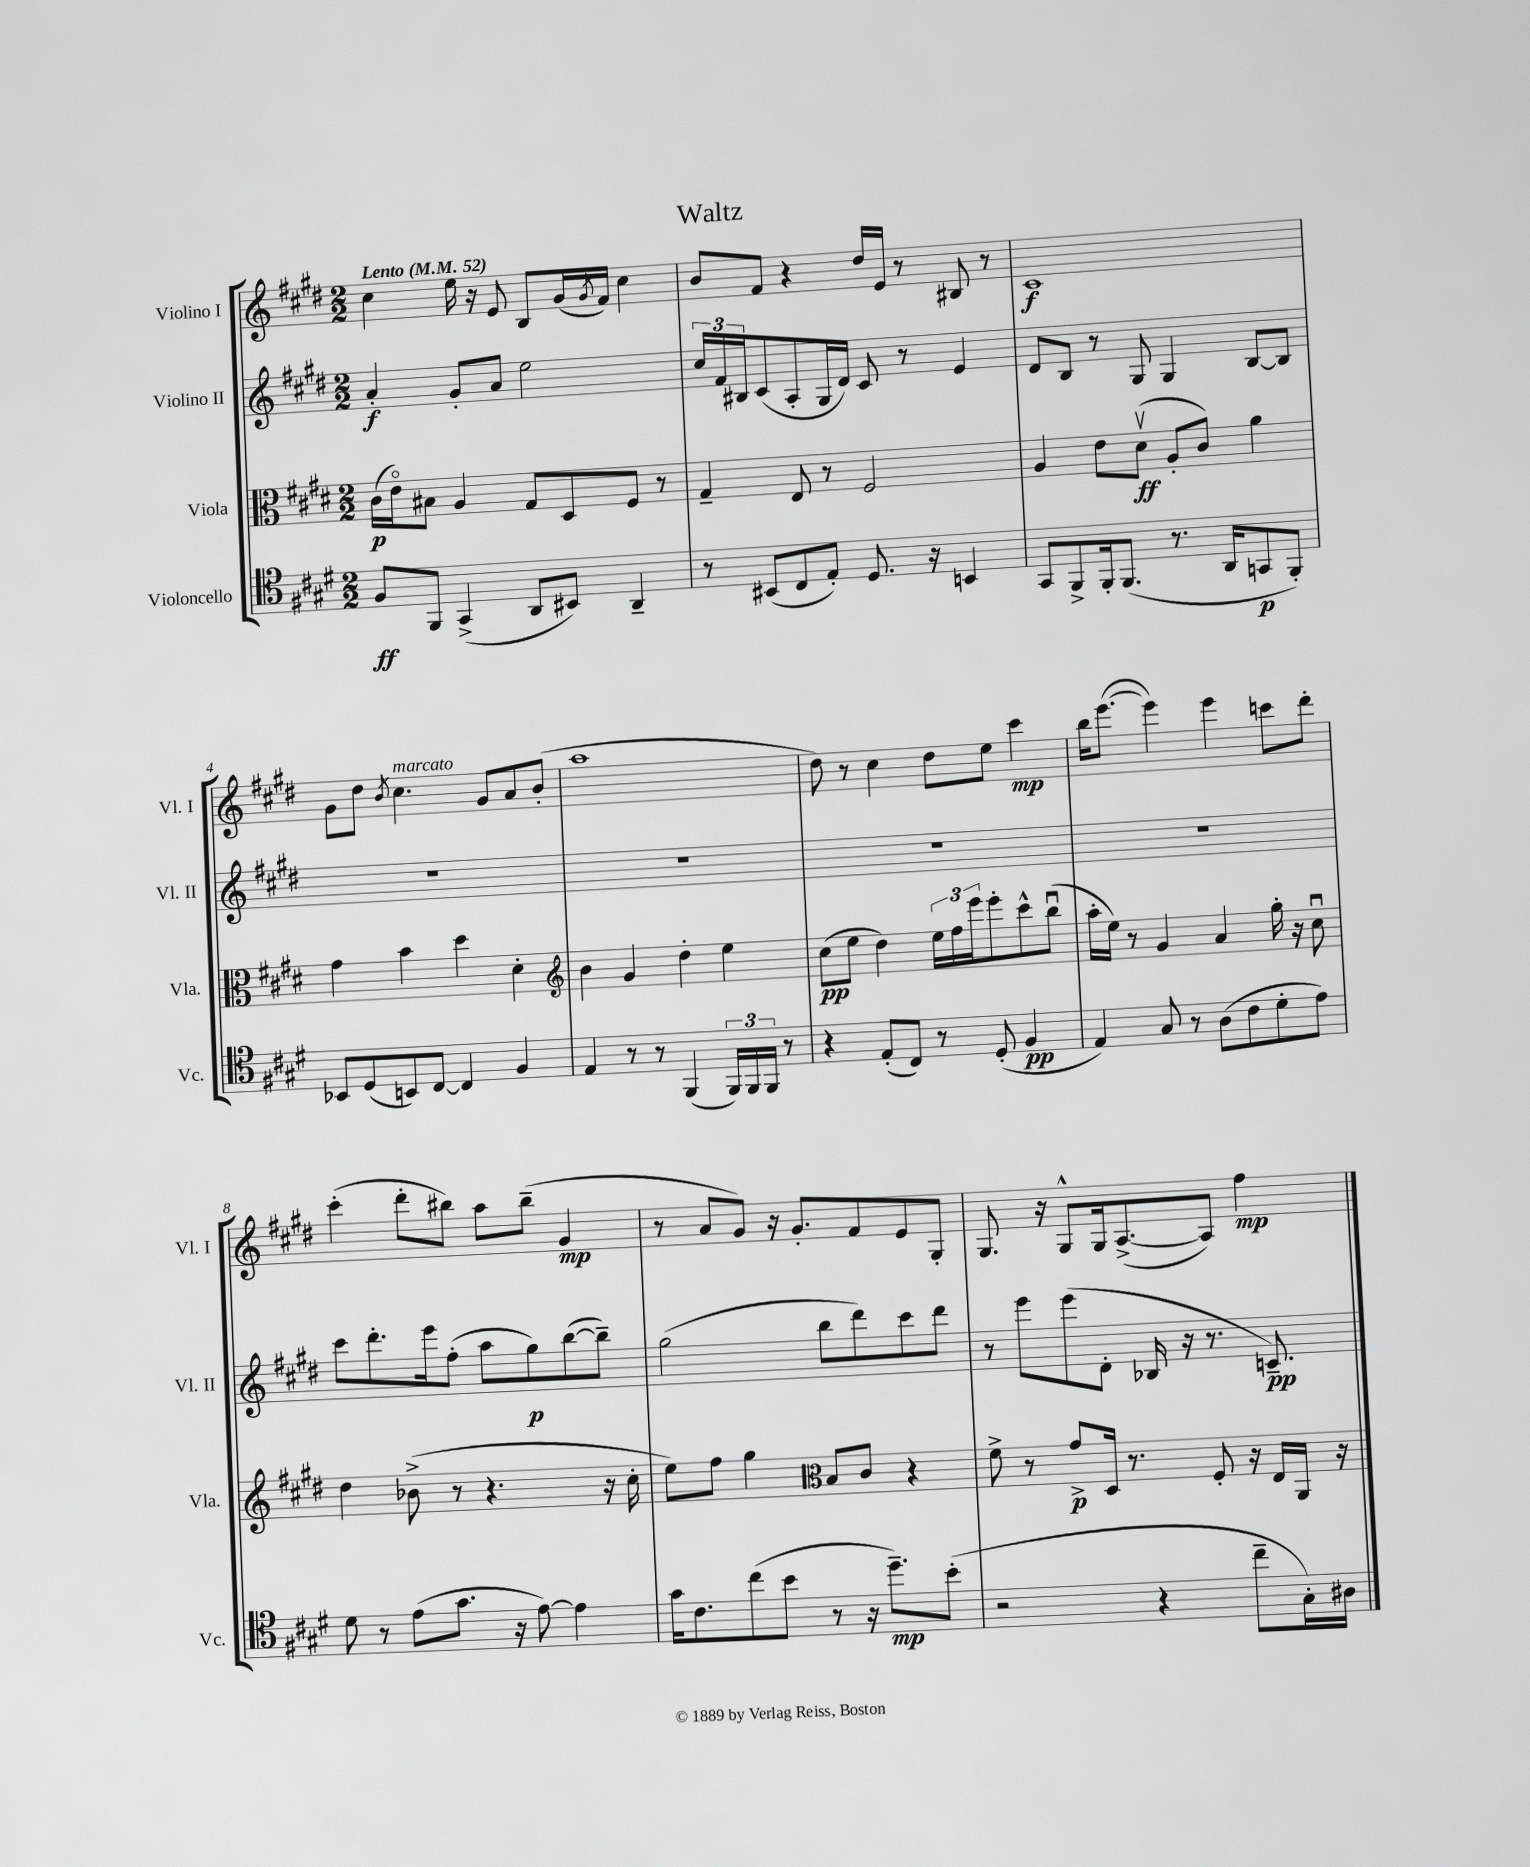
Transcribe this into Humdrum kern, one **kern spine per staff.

**kern	**dynam	**kern	**dynam	**kern	**dynam	**kern	**dynam
*part4	*part4	*part3	*part3	*part2	*part2	*part1	*part1
*staff4	*staff4	*staff3	*staff3	*staff2	*staff2	*staff1	*staff1
*I"Violoncello	*	*I"Viola	*	*I"Violino II	*	*I"Violino I	*
*I'Vc.	*	*I'Vla.	*	*I'Vl. II	*	*I'Vl. I	*
*clefC4	*	*clefC3	*	*clefG2	*	*clefG2	*
*k[f#c#g#d#]	*	*k[f#c#g#d#]	*	*k[f#c#g#d#]	*	*k[f#c#g#d#]	*
*M2/2	*	*M2/2	*	*M2/2	*	*M2/2	*
*MM52	*	*MM52	*	*MM52	*	*MM52	*
=1	=1	=1	=1	=1	=1	=1	=1
!	!	!	!	!	!	!LO:TX:a:B:t=Lento	!
8F#/L	ff	(16c#\LL	p	4a'/	f	4cc#\	.
.	.	16e\J)	.	.	.	.	.
8FF#/J	.	8B#X\J	.	.	.	.	.
(4GG#^/	.	4A/	.	8g#'/L	.	16ee\	.
.	.	.	.	.	.	16r	.
.	.	.	.	8a/J	.	8e/	.
8AA/L	.	8G#/L	.	2ee\	.	8B/L	.
8BB#X/J)	.	8D#/	.	.	.	(16g#/L	.
.	.	.	.	.	.	8qg#/	.
.	.	.	.	.	.	16f#/JJ)	.
4AA~/	.	8F#/J	.	.	.	4cc#\	.
.	.	8r	.	.	.	.	.
=2	=2	=2	=2	=2	=2	=2	=2
8r	.	4G#~/	.	24cc#/LL	.	8b/L	.
.	.	.	.	24f#/	.	.	.
.	.	.	.	24B#X/J	.	.	.
(8BB#X/L	.	.	.	(8c#/	.	8f#/J	.
8C#/	.	8E/	.	8A'/	.	4r	.
8E'/J)	.	8r	.	16G#/L	.	.	.
.	.	.	.	16d#/JJ)	.	.	.
8.D#/	.	2F#/	.	8c#/	.	16dd#/LL	.
.	.	.	.	.	.	16e/JJ	.
.	.	.	.	8r	.	8r	.
16r	.	.	.	.	.	.	.
4BBn/	.	.	.	4e/	.	8B#X/	.
.	.	.	.	.	.	8r	.
=3	=3	=3	=3	=3	=3	=3	=3
8GG#/L	.	4A/	.	8d#/L	.	1c#	f
8FF#^/	.	.	.	8B/J	.	.	.
16FF#'/k	.	8e\L	.	8r	.	.	.
(8.FF#/J	.	.	.	.	.	.	.
.	.	(8d#v\J	ff	8G#/	.	.	.
8.r	.	8A'/L	.	4G#/	.	.	.
.	.	8c#/J)	.	.	.	.	.
16AA/KL	.	.	.	.	.	.	.
8GGn/	p	4a\	.	[8B/L	.	.	.
8FF#'/J)	.	.	.	8B/J]	.	.	.
!!LO:LB:g=z
=4	=4	=4	=4	=4	=4	=4	=4
8BB-X/L	.	4g#\	.	1r	.	8g#\L	.
(8D#/	.	.	.	.	.	8dd#\J	.
.	.	.	.	.	.	8qb/	.
!	!	!	!	!	!	!LO:TX:a:i:t=marcato	!
8BBn/)	.	4b\	.	.	.	4.cc#\	.
[8C#/J	.	.	.	.	.	.	.
4C#/]	.	4dd#\	.	.	.	.	.
.	.	.	.	.	.	8g#/L	.
4F#/	.	4d#'\	.	.	.	8a/	.
.	.	.	.	.	.	(8b'/J	.
=5	=5	=5	=5	=5	=5	=5	=5
*	*	*clefG2	*	*	*	*	*
4E/	.	4b\	.	1r	.	1aa	.
8r	.	4g#/	.	.	.	.	.
8r	.	.	.	.	.	.	.
(4FF#/	.	4dd#'\	.	.	.	.	.
24FF#/LL)	.	4ee\	.	.	.	.	.
24FF#/	.	.	.	.	.	.	.
24FF#/JJ	.	.	.	.	.	.	.
8r	.	.	.	.	.	.	.
=6	=6	=6	=6	=6	=6	=6	=6
4r	.	(8cc#\L	pp	1r	.	8dd#\)	.
.	.	8ee\J	.	.	.	8r	.
(8E'/L	.	4dd#\)	.	.	.	4cc#\	.
8C#/J)	.	.	.	.	.	.	.
8r	.	24ee\LL	.	.	.	8dd#\L	.
.	.	24ff#\	.	.	.	.	.
.	.	24eee\J	.	.	.	.	.
(8D#'/	.	8eee'\	.	.	.	8ee\J	.
4F#/	pp	8ccc#^^\	.	.	.	4ccc#\	mp
.	.	(8bbu\J	.	.	.	.	.
=7	=7	=7	=7	=7	=7	=7	=7
4E/)	.	16aa'\LL	.	1r	.	16bb\KL	.
.	.	16ee\JJ)	.	.	.	([8.eee\J	.
.	.	8r	.	.	.	.	.
8G#/	.	4g#/	.	.	.	4eee\])	.
8r	.	.	.	.	.	.	.
(8A\L	.	4a/	.	.	.	4eee\	.
8c#\	.	.	.	.	.	.	.
8d#'\	.	16gg#'\	.	.	.	8cccn\L	.
.	.	16r	.	.	.	.	.
8e\J)	.	8cc#u\	.	.	.	8ddd#'\J	.
!!LO:LB:g=z
=8	=8	=8	=8	=8	=8	=8	=8
8d#\	.	4dd#\	.	8ccc#\L	.	(4ccc#'\	.
8r	.	.	.	8.ddd#'\	.	.	.
(8e\L	.	(8b-X^\	.	.	.	8ddd#'\L	.
.	.	.	.	16eee\k	.	.	.
8.g#\J	.	8r	.	(8ff#'\J	.	8bb#X\J)	.
.	.	4.r	.	8aa\L	.	8aa\L	.
16r	.	.	.	.	.	.	.
[8e\)	.	.	.	8gg#\)	p	(8bb#~\J	.
4e\]	.	.	.	([8bb\	.	4g#/	mp
.	.	16r	.	8bb~\J])	.	.	.
.	.	16cc#'\	.	.	.	.	.
=9	=9	=9	=9	=9	=9	=9	=9
16g#\KL	.	8ee\L)	.	(2gg#\	.	8r	.
8.c#\	.	.	.	.	.	.	.
.	.	8ff#\J	.	.	.	8a/L	.
(8cc#\	.	4gg#\	.	.	.	8g#/J)	.
8b\J	.	.	.	.	.	16r	.
.	.	.	.	.	.	8.g#'/L	.
*	*	*clefC3	*	*	*	*	*
8r	.	8B/L	.	8bb\L	.	.	.
16r	.	8c#/J	.	8ddd#\)	.	8f#/	.
8.dd#~\L)	mp	.	.	.	.	.	.
.	.	4r	.	8ccc#\	.	8e/	.
(8b'\J	.	.	.	8ddd#\J	.	8G#'/J	.
=10	=10	=10	=10	=10	=10	=10	=10
2r	.	8f#^\	.	8r	.	8.G#/	.
.	.	8r	.	8eee\L	.	.	.
.	.	.	.	.	.	16r	.
.	.	8g#^/L	p	(8eee\	.	8G#^^/L	.
.	.	16D#/Jk	.	8d#'\J	.	16G#/k	.
.	.	8.r	.	.	.	([8.A^/	.
4r	.	.	.	16B-X/	.	.	.
.	.	.	.	16r	.	.	.
.	.	8F#'/	.	8.r	.	8A/J])	.
8cc#~\L	.	16r	.	.	.	4ff#\	mp
.	.	16E/LL	.	8.cn~/)	pp	.	.
16G#'\L)	.	16AA/JJ	.	.	.	.	.
16A#X\JJ	.	16r	.	.	.	.	.
==	==	==	==	==	==	==	==
*-	*-	*-	*-	*-	*-	*-	*-
